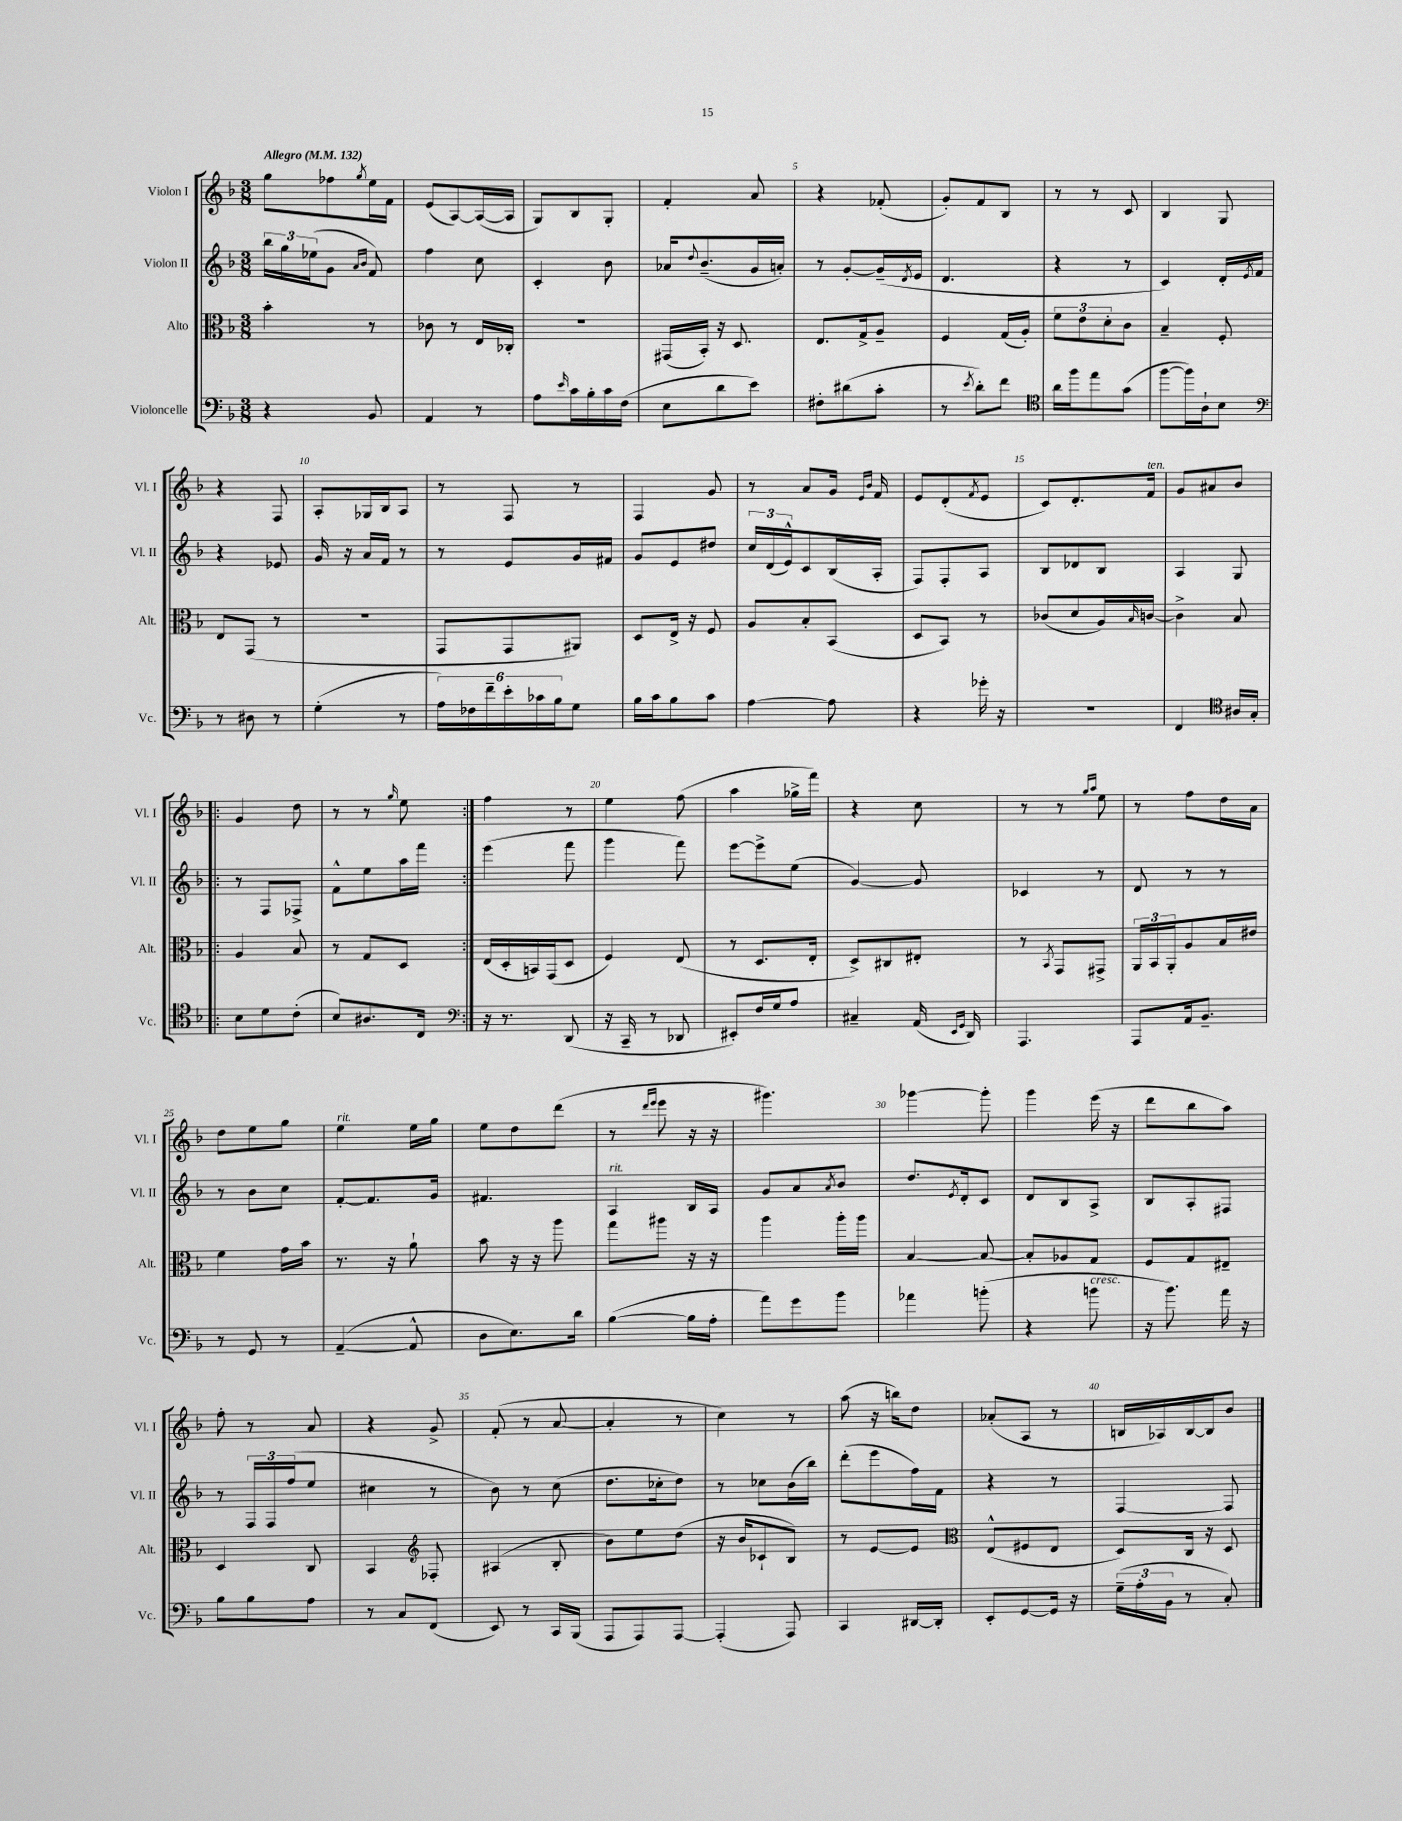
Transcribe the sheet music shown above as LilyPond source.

<<
\new StaffGroup <<
\new Staff = "s0" \with { instrumentName = "Violon I" shortInstrumentName = "Vl. I" } {
    \clef treble \key f \major \numericTimeSignature \time 3/8 \tempo "Allegro" 4 = 132
    g''8 fes''8 \acciaccatura { g''8 } e''16 f'16 |
    e'8( a8~) a16~( a16 |
    g8) bes8 g8-. |
    f'4-. a'8 |
    r4 fes'8-.( |
    g'8-.) f'8 bes8 |
    r8 r8 c'8 |
    bes4 g8 |
    r4 f8 |
    a8-. ges16 bes16 a8 |
    r8 f8 r8 |
    f4 g'8 |
    r8 a'8 g'16 \grace { e'16 bes'16 } f'16 |
    e'8 d'8-.( \acciaccatura { f'8 } e'8 |
    c'8) d'8.-. f'16^\markup { \italic "ten." } |
    g'8 ais'8 bes'8 |
    \repeat volta 2 { g'4 d''8 |
    r8 r8 \grace { g''16 } e''8 | }
    f''4 r8 |
    e''4 f''8( |
    a''4 ges''16-> f'''16) |
    r4 c''8 |
    r8 r8 \grace { g''16 a''16 } e''8 |
    r8 f''8 d''16 a'16 |
    d''8 e''8 g''8 |
    e''4^\markup { \italic "rit." } e''16 g''16 |
    e''8 d''8 d'''8( |
    r8 \grace { d'''16 e'''16 } e'''8 r16 r16 |
    gis'''4.) |
    ges'''4~ ges'''8-. |
    g'''4 e'''16( r16 |
    d'''8 bes''8 a''8) |
    f''8-. r8 a'8 |
    r4 g'8-> |
    f'8-.( r8 a'8~ |
    a'4-. r8 |
    c''4) r8 |
    a''8( r16 b''16) d''8 |
    aes'8-.( a8 r8 |
    b16 aes16) b16~ b16 bes'8 \bar "|." |
}
\new Staff = "s1" \with { instrumentName = "Violon II" shortInstrumentName = "Vl. II" } {
    \clef treble \key f \major \numericTimeSignature \time 3/8
    \tuplet 3/2 { bes''16 g''16 ees''16( } g'8 \grace { a'16 bes'16 } f'8) |
    f''4 c''8 |
    c'4-. bes'8 |
    aes'16 \appoggiatura { d''8 } bes'8.--( g'16 a'16-.) |
    r8 g'8~-. g'16--( \acciaccatura { d'8 } e'16 |
    d'4. |
    r4 r8 |
    c'4) d'16-. \acciaccatura { e'8 } f'16 |
    r4 ees'8 |
    g'16 r16 a'16 f'16 r8 |
    r8 e'8 g'16 fis'16 |
    g'8 e'8 dis''8 |
    \tuplet 3/2 { c''16 d'16( e'16-^) } c'8 bes16( a16-. |
    f8) f8-. a8 |
    bes8 des'8 bes8 |
    a4 g8 |
    \repeat volta 2 { r8 f8 fes8-> |
    f'8-^ e''8 a''16 f'''16 | }
    e'''4( f'''8 |
    g'''4 f'''8) |
    e'''8~ e'''8-> e''8( |
    g'4~) g'8 |
    ces'4 r8 |
    d'8 r8 r8 |
    r8 bes'8 c''8 |
    f'8~-. f'8. g'16 |
    fis'4. |
    a4^\markup { \italic "rit." } bes16 a16 |
    g'8 a'8 \acciaccatura { a'8 } bes'8 |
    d''8. \acciaccatura { e'8 } d'16-. c'8 |
    d'8 bes8 a8-> |
    bes8 a8-. fis8 |
    r8 \tuplet 3/2 { f16 f16 f''16( } e''8 |
    cis''4 r8 |
    bes'8) r8 c''8( |
    d''8. ces''16-. d''8) |
    r8 ces''8 bes'16( bes''16) |
    d'''8-.( e'''8 f''16) f'16 |
    r4 r8 |
    f4~ f8 \bar "|." |
}
\new Staff = "s2" \with { instrumentName = "Alto" shortInstrumentName = "Alt." } {
    \clef alto \key f \major \numericTimeSignature \time 3/8
    bes'4-. r8 |
    ces'8 r8 e16 ces16-. |
    R4. |
    gis,16( bes,16-.) r16 d8. |
    e8. g16-> a8-- |
    f4 g16( a16-.) |
    \tuplet 3/2 { f'8 e'8 d'8-. } c'8 |
    bes4-- f8-. |
    e8 g,8( r8 |
    R4. |
    g,8 g,8 ais,8) |
    d8 e16-> r16 f8 |
    a8 bes8-. bes,8( |
    d8 bes,8) r8 |
    ces'8( d'8 a16) \grace { bes16 } c'16~ |
    c'4-> bes8 |
    \repeat volta 2 { a4 bes8 |
    r8 g8 d8 | }
    e16( d16-. b,16) g,16( d8 |
    f4) e8( |
    r8 d8. e16-. |
    d8->) cis8 eis8-. |
    r8 \acciaccatura { bes,8 } g,8 gis,8-> |
    \tuplet 3/2 { a,16 bes,16 a,16-. } a8 bes16 eis'16 |
    f'4 g'16 bes'16 |
    r8. r16 a'8-! |
    bes'8 r16 r16 a''8 |
    g''8 ais''8 r16 r16 |
    a''4 a''16-. a''16 |
    bes4~ bes8~ |
    bes8-. aes8 g8 |
    f8 g8 eis8-- |
    d4 c8 |
    bes,4 \clef treble fes8-. |
    ais4( bes8-. |
    bes'8) e''8 d''8( |
    r16 bes'16 ces'8-! bes8) |
    r8 e'8~ e'8 |
    \clef alto e8-^( fis8 e8 |
    d8) c16 r16 d8 \bar "|." |
}
\new Staff = "s3" \with { instrumentName = "Violoncelle" shortInstrumentName = "Vc." } {
    \clef bass \key f \major \numericTimeSignature \time 3/8
    r4 bes,8 |
    a,4 r8 |
    a8 \grace { e'16 } c'16 bes16-. c'16 f16( |
    e8 d'8 e'8) |
    fis8-. dis'8( c'8-. |
    r8 \acciaccatura { e'8 } d'8-.) f'8 |
    \clef tenor a'16 f''16 e''8 g'8( |
    f''8~ f''16) a16-! bes8 |
    \clef bass r8 dis8 r8 |
    g4-.( r8 |
    \tuplet 6/4 { a16) fes16 f'16-- e'16-. ces'16 bes16 } g8 |
    bes16 c'16 bes8 c'8 |
    a4~ a8 |
    r4 ges'16-. r16 |
    R4. |
    f,4 \clef tenor ais16 g16-. |
    \repeat volta 2 { bes8 d'8 c'8-.( |
    bes8) ais8. c16 | }
    \clef bass r16 r8. d,8( |
    r16 c,16-- r8 des,8 |
    eis,8-.) f16 g16 a8 |
    cis4-- a,16( \grace { e,16 g,16 } d,16) |
    a,,4. |
    a,,8 a,16 bes,8.-- |
    r8 g,8 r8 |
    a,4~--( a,8-^ |
    d8 e8.) d'16 |
    bes4~( bes16 a16-. |
    a'8) g'8 bes'8 |
    aes'4 b'8-.( |
    r4 b'8^\markup { \italic "cresc." } |
    r16 bes'8.) a'16 r16 |
    bes8 bes8 a8 |
    r8 c8 f,8( |
    e,8) r8 c,16 bes,,16( |
    a,,8 a,,8) a,,8~ |
    a,,4-.( a,,8) |
    c,4 dis,16~ dis,16-. |
    e,8-. g,8~ g,16 r16 |
    \tuplet 3/2 { g16--( a16-. bes,16 } r8 c8-.) \bar "|." |
}
>>
>>
\layout { \context { \Score \override BarNumber.break-visibility = ##(#f #t #t) barNumberVisibility = #(every-nth-bar-number-visible 5) } }
